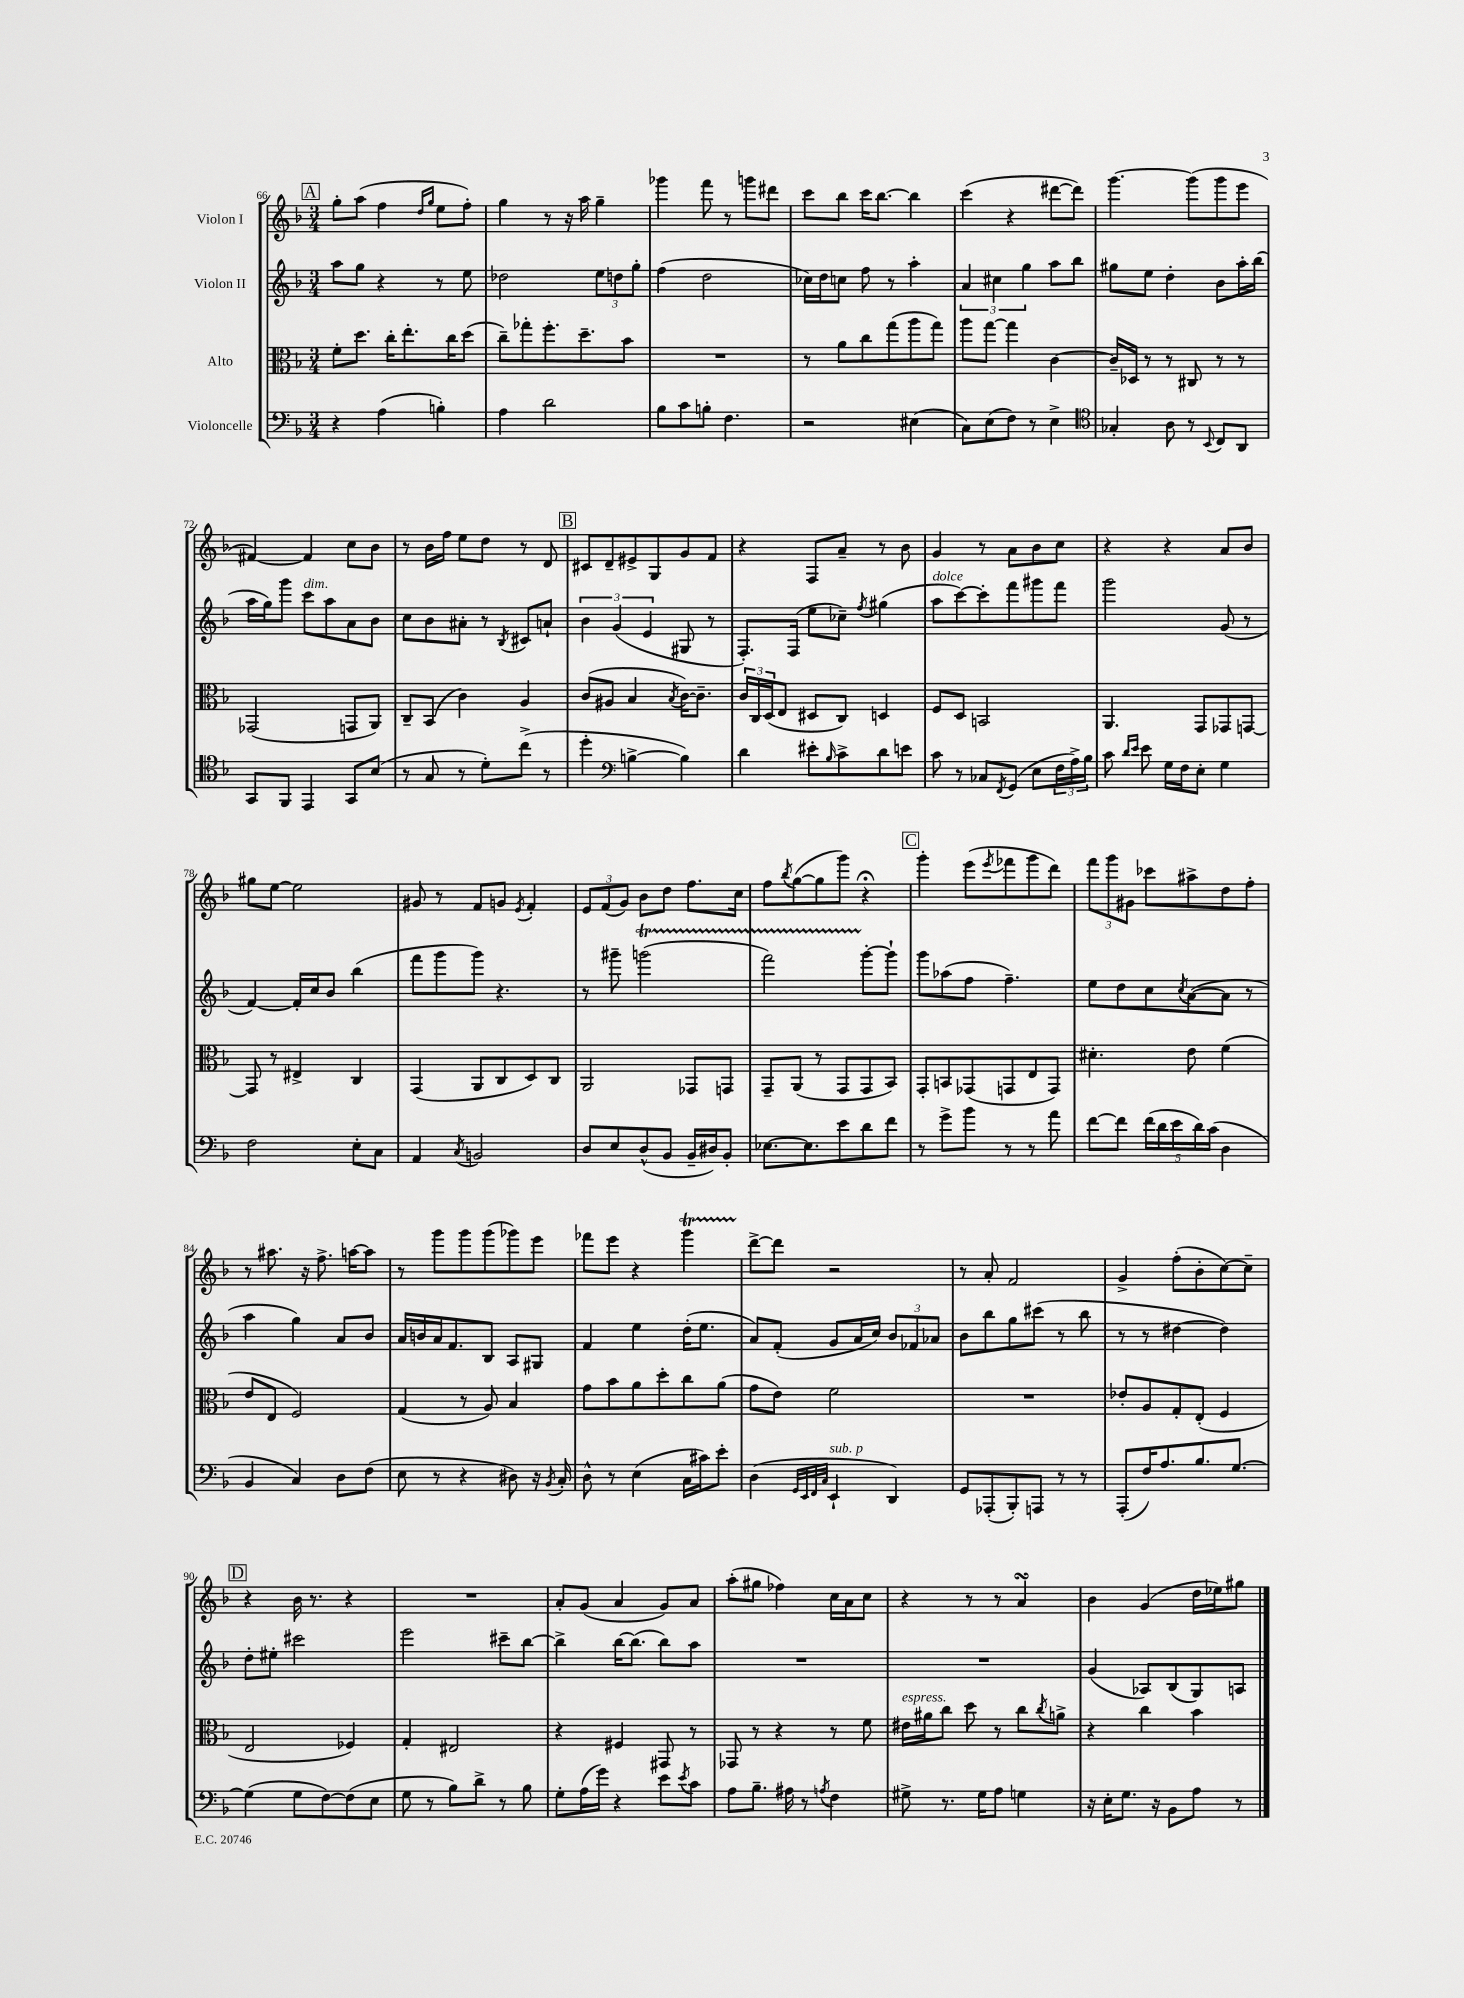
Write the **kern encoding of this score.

**kern	**kern	**kern	**kern
*part4	*part3	*part2	*part1
*staff4	*staff3	*staff2	*staff1
*I"Violoncelle	*I"Alto	*I"Violon II	*I"Violon I
*clefF4	*clefC3	*clefG2	*clefG2
*k[b-]	*k[b-]	*k[b-]	*k[b-]
*M3/4	*M3/4	*M3/4	*M3/4
!!LO:REH:place=s1:t=A
=66	=66	=66	=66
4r	8f'\L	8aa\L	8gg'\L
.	8.dd\J	8gg\J	(8aa\J
(4A\	.	4r	4ff\
.	16cc'\KL	.	.
.	8.ee'\	.	.
.	.	.	16qqdd/LL
.	.	.	16qqgg/JJ
4Bn'\)	.	8r	8ee\L
.	16cc\K	.	.
.	(8dd\J	8ee\	8ff'\J)
=67	=67	=67	=67
4A\	8cc~\L)	2dd-X\	4gg\
.	8gg-X'\	.	.
2d\	8.ff'\	.	8r
.	.	.	16r
.	8.dd~\	.	16aa\
.	.	12ee\L	4gg~\
.	.	12ddn\	.
.	8b-\J	.	.
.	.	12gg'\J	.
=68	=68	=68	=68
8B-\L	2.r	(4ff\	4ggg-X\
8c\	.	.	.
8Bn'\J	.	2dd\	8fff\
4.F\	.	.	8r
.	.	.	8gggn\L
.	.	.	8ddd#X\J
=69	=69	=69	=69
2r	8r	16cc-X\LL)	8ccc\L
.	.	16dd\J	.
.	8a\L	8ccn\J	8bb-\J
.	8cc\	8ff\	16ccc\KL
.	.	.	[8.bb-\J
.	(8gg\	8r	.
(4E#X\	8aa\	4aa'\	4bb-\]
.	8gg\J)	.	.
=70	=70	=70	=70
8C\L)	8aa\L	6a/	(4ccc\
(8E\	[8gg\J	.	.
.	.	6cc#X\	.
8F\J)	4gg\]	.	4r
.	.	6gg\	.
8r	.	.	.
4E^\	[4c\	8aa\L	[8ddd#X\L
.	.	8bb-\J	8ddd#\J])
=71	=71	=71	=71
*clefC4	*	*	*
4G-X'/	16c~/LL]	8gg#X\L	[4.ggg\
.	16D-X/JJ	.	.
.	8r	8ee\J	.
8A\	8r	4dd'\	.
8r	8C#X/	.	(8ggg\L]
8qqBB-/	.	.	.
8C/L	8r	8b-\L	8ggg\
8AA/J	8r	16aa'\L	8eee\J
.	.	(16bb-\JJ	.
!!LO:LB:g=z
=72	=72	=72	=72
8GG/L	(2GG-X/	16aa\LL	[4f#X/)
.	.	16gg\J)	.
8FF/J	.	8ggg\J	.
!	!	!LO:TX:a:i:t=dim.	!
4EE/	.	8ccc\L	4f#/]
.	.	8aa\	.
8GG/L	8GGn/L	8a\	8cc\L
(8B-/J	8AA/J)	8b-\J	8b-\J
=73	=73	=73	=73
8r	8C~/L	8cc\L	8r
8G/	(8BB-/J	8b-\	16b-\LL
.	.	.	16ff\JJ
8r	4c\)	8a#X'\J	8ee\L
8d'\L)	.	8r	8dd\J
.	.	8qB-/	.
(8cc^\J	4A/	8c#X/L	8r
8r	.	8an`/J	8d/
!!LO:REH:place=s1:t=B
=74	=74	=74	=74
4dd'\	(8c/L	6b-\	8c#X/L
.	8A#X/J	.	8d~/
.	.	(6g/	.
*clefF4	*	*	*
[4Bn^\	4B-/	.	8e#X^/
.	.	6e/	.
.	.	.	8G/
.	8qB-/	.	.
4B\])	[16c\KL)	8G#X/	8g/
.	8.c~\J]	.	.
.	.	8r	8f/J
=75	=75	=75	=75
4d\	24c/LL	8.F'/L)	4r
.	24C/	.	.
.	(24D/J	.	.
.	8E/J	.	.
.	.	(16F/Jk	.
8e#X'\L	8D#X/L	8ee\L	8F/L
16qqB-/	.	.	.
8c^\	8C/J)	8cc-X~\J)	8a~/J
.	.	8qff/	.
8d\	4Dn/	(4gg#X\	8r
8en\J	.	.	8b-\
=76	=76	=76	=76
!	!	!LO:TX:a:i:t=dolce	!
8c\	8F/L	8aa\L	4g/
8r	8D/J	[8ccc\)	.
8C-X/L	2BBn/	8ccc'\]	8r
8qFF/	.	.	.
(8GG/J	.	8fff\	8a\L
8E\L	.	8ggg#X\	8b-\
24F\L	.	8fff\J	8cc\J
24A^\)	.	.	.
24B-\JJ	.	.	.
=77	=77	=77	=77
8c\	4.AA/	2ggg\	4r
16qqd/LL	.	.	.
16qqe/JJ	.	.	.
8e\	.	.	.
16G\LL	.	.	4r
16F\J	.	.	.
8E'\J	8GG/L	.	.
4G\	8GG-X/	(8g/	8a/L
.	[8GGn/J	8r	8b-/J
!!LO:LB:g=z
=78	=78	=78	=78
2F\	8GG/]	[4f/)	8gg#X\L
.	8r	.	[8ee\J
.	4E#X^/	16f'/LL]	2ee\]
.	.	16cc/J	.
.	.	8b-/J	.
8E'\L	4C/	(4bb-\	.
8C\J	.	.	.
=79	=79	=79	=79
4AA/	(4GG/	8fff\L	8g#X/
.	.	8ggg\	8r
8qC/	.	.	.
2BBn/	8AA/L	8ggg\J)	8f/L
.	8C/	4.r	8gn/J
.	.	.	8qe/
.	8D/)	.	4f'/
.	8C/J	.	.
=80	=80	=80	=80
8D/L	2AA/	8r	12e/L
.	.	.	(12f/
8E/	.	8ggg#X~\	.
.	.	.	12g/J)
(8D^^/	.	(2gggnT\	8b-\L
8BB-/J	.	.	8dd\J
16BB-~/LL	8GG-X/L	.	8.ff\L
16D#X/J)	.	.	.
8BB-'/J	8GGn/J	.	.
.	.	.	16cc\Jk
=81	=81	=81	=81
[8.E-X\L	8GG~/L	2fffTTT\)	8ff\L
.	.	.	8qbb-/
.	(8AA/J	.	([8gg\
8.E-\]	.	.	.
.	8r	.	8gg\]
8e\	8GG/L	.	8ggg\J)
8d\	8GG/	[8ggg'\L	4r;<
8f\J	8BB-/J)	8ggg`\J]	.
!!LO:REH:place=s1:t=C
=82	=82	=82	=82
8r	8GG'/L	8ggg\L	4ggg'\
8g^\L	8BBn/	(8aa-X\	.
8b-\J	(8GG-X/	8ff\J	(8eee\L
.	.	.	8qeee/
8r	8GGn/	4.ff~\)	8fff-X\
8r	8E/	.	8ggg\
8a\	8GG/J)	.	8ddd\J)
=83	=83	=83	=83
[8f\L	4.d#X'\	8ee\L	12fff\L
.	.	.	12ggg\
8f\J]	.	8dd\	.
.	.	.	12g#X\J
(20f\LL	.	8cc\	8ccc-X\L
20d\	.	.	.
20e\	.	.	.
.	.	8qcc/	.
.	8e\	([8a\	8aa#X^\
20d\)	.	.	.
(20c\JJ	.	.	.
4D\	(4f\	8a\J]	8dd\
.	.	8r	8ff'\J
!!LO:LB:g=z
=84	=84	=84	=84
4BB-/	8e/L	4aa\	8r
.	8E/J	.	8.aa#X\
4C/)	2F/)	4gg\)	.
.	.	.	16r
.	.	.	8.ff^\
8D\L	.	8a/L	.
.	.	.	[16aan\KL
(8F\J	.	8b-/J	8aa\J]
=85	=85	=85	=85
8E\	(4G/	16a/LL	8r
.	.	16bn/	.
8r	.	16a/J	8ggg\L
.	.	8.f/	.
4r	8r	.	8ggg\
.	8A/)	8B-/J	(8ggg\
8D#X\)	4B-/	8A/L	8ggg-X\)
16r	.	8G#X/J	8eee\J
8qBB-/	.	.	.
16C'/	.	.	.
=86	=86	=86	=86
8D^^\	8g\L	4f/	8fff-X\L
8r	8b-\	.	8eee\J
(4E\	8a\	4ee\	4r
.	8dd'\	.	.
16C\LL	8cc\	(16dd'\KL	4gggT\
16c#X\J)	.	8.ee\J	.
8e'\J	(8a\J	.	.
=87	=87	=87	=87
(4D\	8g\L	8a/L)	[8ddd^\L
.	8e\J)	(8f'/J	8ddd\J]
32qqGG/LLL	.	.	.
32qqEE/	.	.	.
32qqFF/	.	.	.
32qqC/JJJ	.	.	.
!LO:TX:a:i:t=sub. p	!	!	!
4EE`/	2f\	8g/L	2r
.	.	16a/L	.
.	.	16cc/JJ)	.
4DD/)	.	12b-/L	.
.	.	12f-X/	.
.	.	12a-X/J	.
=88	=88	=88	=88
8GG/L	2.r	8b-\L	8r
(8AAA-X'/	.	8bb-\	8a'/
8BBB-'/)	.	8gg\	2f/
8AAAn/J	.	(8ccc#X\J	.
8r	.	8r	.
8r	.	8bb-\	.
=89	=89	=89	=89
(8AAA'/L	8e-X'/L	8r	4g^/
16F/K)	8A/	8r	.
8.A/	.	.	.
.	8G'/	[4dd#X\	(8ff'\L
8.B-/	(8E'/J	.	8b-'\
.	4F/	4dd#\])	[8cc\)
[8.G/J	.	.	.
.	.	.	8cc~\J]
!!LO:LB:g=z
!!LO:REH:place=s1:t=D
=90	=90	=90	=90
(4G\]	2E/	8dd'\L	4r
.	.	8ee#X'\J	.
8G\L	.	2ccc#X\	16b-\
.	.	.	8.r
[8F\)	.	.	.
(8F\]	4F-X/)	.	4r
8E\J	.	.	.
=91	=91	=91	=91
8G\	4G'/	2eee\	2.r
8r	.	.	.
8B-\L)	2E#X/	.	.
8d^\J	.	.	.
8r	.	8ccc#X~\L	.
8B-\	.	[8bb-\J	.
=92	=92	=92	=92
8G'\L	4r	4bb-^\]	8a'/L
(16A\L	.	.	(8g/J
16g\JJ)	.	.	.
4r	4F#X/	[16bb-\KL	4a/
.	.	(8.bb-\J]	.
8e\L	8GG#X/	8bb-\L)	8g/L)
8qe/	.	.	.
8c\J	8r	8aa\J	8a/J
=93	=93	=93	=93
8A\L	8GG-X/	2.r	(8aa'\L
8.B-~\J	8r	.	8gg#X\J
.	4r	.	4ff-X\)
16A#X\	.	.	.
8r	.	.	.
8qAn/	.	.	.
4F\	8r	.	16cc\LL
.	.	.	16a\J
.	8f\	.	8cc\J
=94	=94	=94	=94
!	!LO:TX:a:i:t=espress.	!	!
8G#X^\	16e#X\LL	2.r	4r
.	16a#X\J	.	.
8.r	8cc\J	.	.
.	8dd\	.	8r
16G#\KL	.	.	.
8A\J	8r	.	8r
4Gn\	8cc\L	.	4asSsS/
.	8qcc/	.	.
.	8an^\J	.	.
=95	=95	=95	=95
16r	4r	(4g/	4b-\
16E'\KL	.	.	.
8.G\J	.	.	.
.	4cc\	8A-X/L)	(4g/
16r	.	.	.
8BB-\L	.	(8B-/	.
8A\J	4b-\	8G/)	16dd\LL
.	.	.	16ee-X\J)
8r	.	8An/J	8gg#X\J
==	==	==	==
*-	*-	*-	*-
